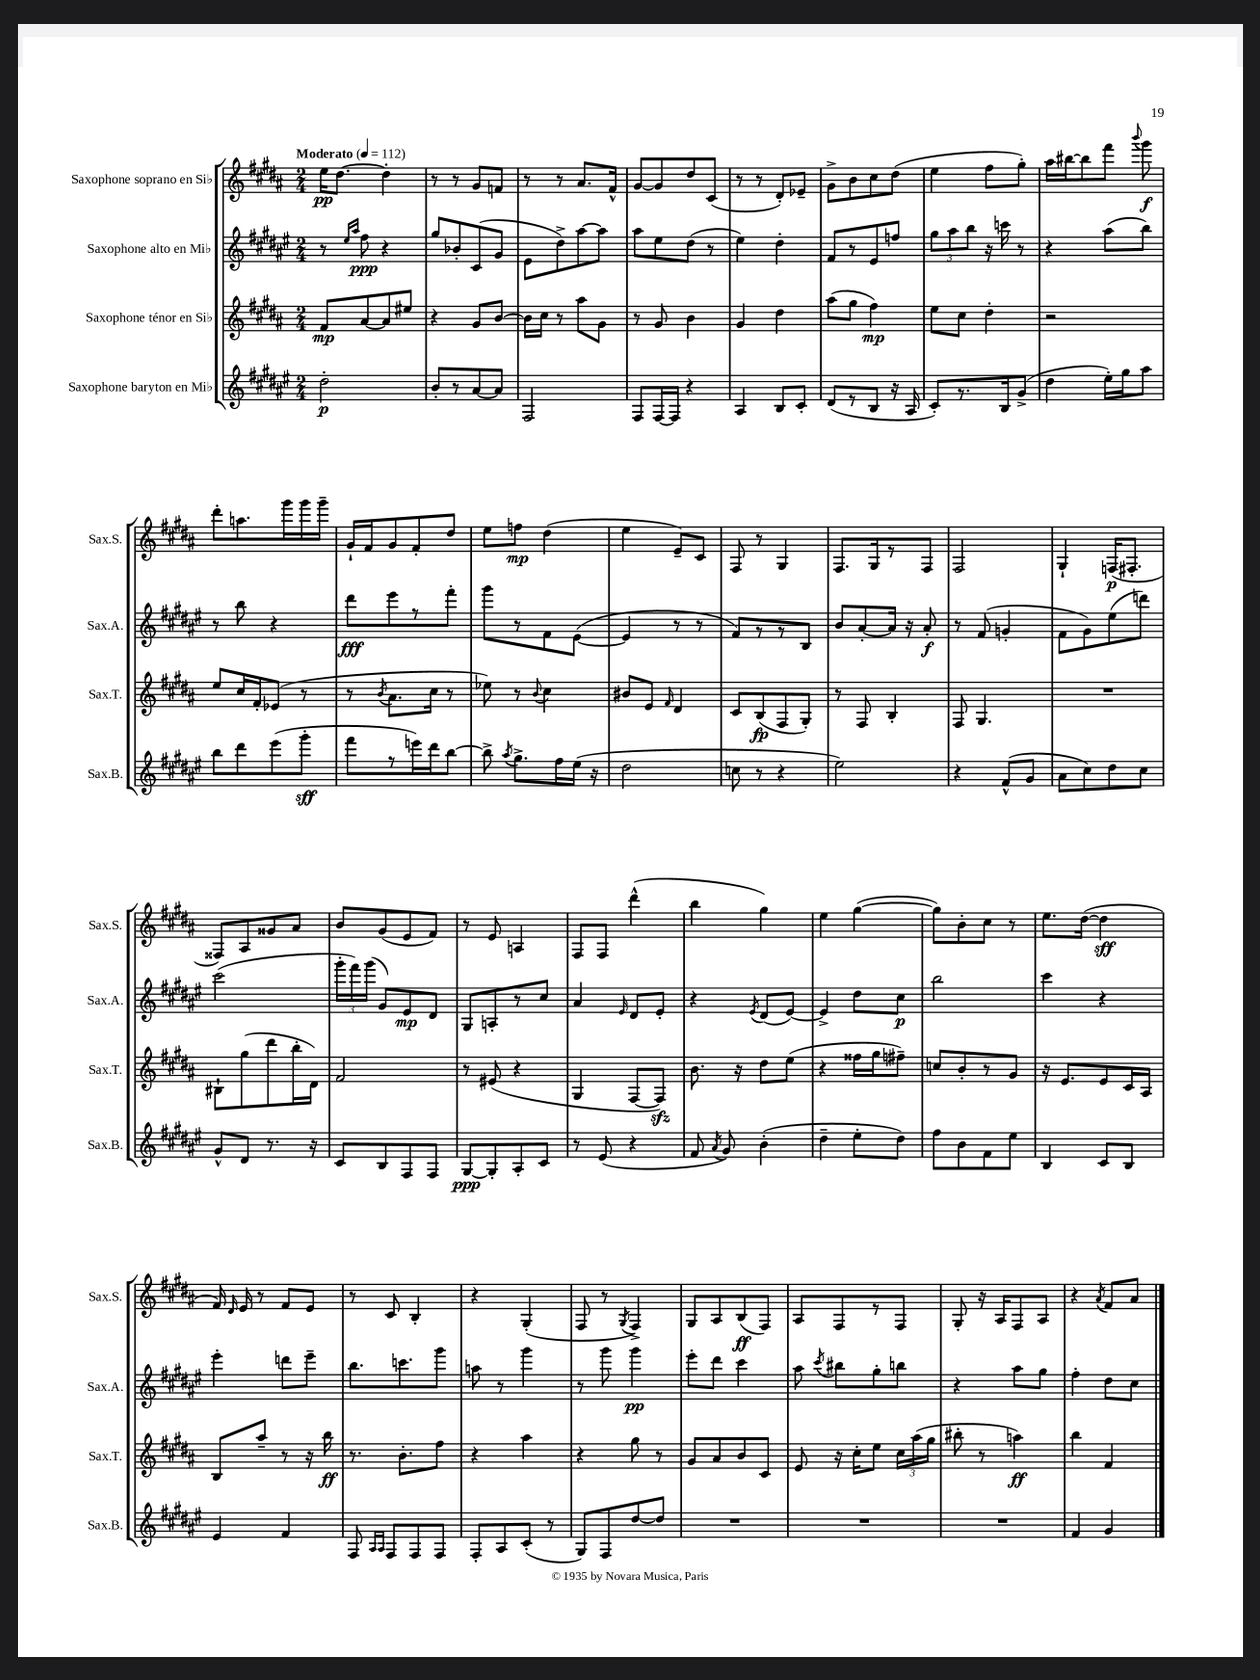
<<
\new StaffGroup <<
\new Staff = "s0" \with { instrumentName = "Saxophone soprano en Sib" shortInstrumentName = "Sax.S." } {
    \clef treble \key b \major \numericTimeSignature \time 2/4 \tempo "Moderato" 4 = 112
    \autoBeamOff e''16[\pp dis''8.]~ dis''4-. |
    r8 r8 gis'8[ f'8] |
    r8 r8 ais'8.[ fis'16]-^ |
    gis'8[~ gis'8 dis''8 cis'8]( |
    r8 r8 dis'8[-.) ees'8]-- |
    gis'8[-> b'8 cis''8 dis''8]( |
    e''4 fis''8[ gis''8]-.) |
    ais''16[ bis''16~ bis''8 fis'''8] \appoggiatura { b'''8 } gis'''8\f |
    dis'''8[-. a''8. gis'''16 gis'''16 gis'''16]-- |
    gis'16[-! fis'16 gis'8 fis'8-. dis''8] |
    e''8[ f''8]\mp dis''4( |
    e''4 e'8[--) cis'8] |
    fis8 r8 gis4 |
    fis8.[ gis16 r8 fis8] |
    fis2 |
    gis4-! f16[\p( fis8.]-. |
    fisis8[) ais8 gisis'8 ais'8] |
    b'8[ gis'8( e'8 fis'8]) |
    r8 e'8 a4 |
    fis8[ fis8] dis'''4-^( |
    b''4 gis''4) |
    e''4 gis''4~( |
    gis''8[) b'8-. cis''8] r8 |
    e''8.[ dis''16]~( dis''4\sff |
    fis'16) \grace { dis'16 } e'16 r8 fis'8[ e'8] |
    r8 cis'8 b4-. |
    r4 gis4-.( |
    fis8 r8 \acciaccatura { gis8 } fis4->) |
    gis8[ ais8 b8\ff( fis8]) |
    ais8[ fis8 r8 fis8] |
    gis8-. r16 ais16[ fis8 ais8] |
    r4 \acciaccatura { ais'8 } fis'8[ ais'8] \bar "|." |
}
\new Staff = "s1" \with { instrumentName = "Saxophone alto en Mib" shortInstrumentName = "Sax.A." } {
    \clef treble \key fis \major \numericTimeSignature \time 2/4
    \autoBeamOff r8 \grace { eis''16[ ais''16] } fis''8\ppp r4 |
    gis''8[ bes'8-. cis'8( gis'8] |
    eis'8[ dis''8->) ais''8~ ais''8] |
    ais''8[ eis''8 dis''8]( r8 |
    eis''4) dis''4-. |
    fis'8[ r8 eis'8 f''8] |
    \tuplet 3/2 { gis''8[ ais''8 b''8] } r16 c'''16 r8 |
    r4 ais''8[( b''8]) |
    r8 b''8 r4 |
    dis'''8[\fff eis'''8 r8 fis'''8]-. |
    gis'''8[ r8 fis'8 eis'8]~( |
    eis'4 r8 r8 |
    fis'8[) r8 r8 b8] |
    b'8[ ais'8~-. ais'16] r16 ais'8-.\f |
    r8 fis'8( g'4-. |
    fis'8[ gis'8) eis''8( d'''8]) |
    cis'''2( |
    \tuplet 3/2 { gis'''16[-. fis'''16) gis'''16]( } gis'8[) eis'8\mp dis'8] |
    gis8[ a8-. r8 cis''8] |
    ais'4 \grace { eis'16 } dis'8[ eis'8]-. |
    r4 \acciaccatura { eis'8 } dis'8[( eis'8]~) |
    eis'4-> dis''8[ cis''8]\p |
    b''2 |
    cis'''4 r4 |
    eis'''4-. d'''8[ eis'''8]-- |
    b''8.[ c'''8. gis'''8] |
    a''8 r8 gis'''4 |
    r8 gis'''8 gis'''4\pp |
    eis'''8[-. dis'''8] cis'''4 |
    ais''8 \acciaccatura { cis'''8 } bis''8[ gis''8-. b''8] |
    r4 ais''8[ gis''8] |
    fis''4-. dis''8[ cis''8] \bar "|." |
}
\new Staff = "s2" \with { instrumentName = "Saxophone ténor en Sib" shortInstrumentName = "Sax.T." } {
    \clef treble \key b \major \numericTimeSignature \time 2/4
    \autoBeamOff fis'8[\mp ais'8~ ais'8 eis''8] |
    r4 gis'8[ b'8]~ |
    b'16[ cis''16] r8 ais''8[ gis'8] |
    r8 gis'8 b'4 |
    gis'4 dis''4 |
    ais''8[( gis''8] fis''4\mp) |
    e''8[ cis''8] dis''4-. |
    r2 |
    e''8[ cis''16 fis'16-. ees'8]( r8 |
    r8 \acciaccatura { b'8 } ais'8.[ cis''16] r8 |
    ees''8) r8 \appoggiatura { b'8 } cis''4 |
    bis'8[ e'8] \grace { fis'16 } dis'4 |
    cis'8[ b8\fp( fis8 gis8]-.) |
    r8 fis8 b4-. |
    fis8 gis4. |
    R2 |
    bis8[-! gis''8( dis'''8 b''16-. dis'16]) |
    fis'2 |
    r8 eis'8( r4 |
    gis4 fis8[~ fis8]\sfz) |
    b'8. r16 dis''8[ e''8]( |
    r4 fisis''16[ gis''16 fis''8]--) |
    c''8[ b'8-. r8 gis'8] |
    r16 e'8.[ e'8 cis'16 ais16] |
    b8[ ais''8]-- r8 r16 b''16\ff |
    r8. b'8.[-. fis''8] |
    r4 ais''4 |
    r4 gis''8 r8 |
    gis'8[ ais'8 b'8 cis'8] |
    e'8 r16 cis''16[-. e''8] \tuplet 3/2 { cis''16[ ais''16( gis''16] } |
    bis''8-. r8 a''4\ff) |
    b''4 fis'4 \bar "|." |
}
\new Staff = "s3" \with { instrumentName = "Saxophone baryton en Mib" shortInstrumentName = "Sax.B." } {
    \clef treble \key fis \major \numericTimeSignature \time 2/4
    \autoBeamOff dis''2-.\p |
    b'8[-. r8 ais'8~ ais'8] |
    fis2 |
    fis8[ fis16~ fis16] r4 |
    ais4 b8[ cis'8]-. |
    dis'8[( r8 b8] r16 ais16 |
    cis'8[-.) r8. b16 gis'8]->( |
    dis''4 eis''16[-.) gis''16 ais''8] |
    b''8[ dis'''8 eis'''8( gis'''8]-.\sff |
    fis'''8[ r8 e'''16) dis'''16 b''8]~ |
    b''8-> \acciaccatura { ais''8 } gis''8.[-> fis''16 eis''16]( r16 |
    dis''2 |
    c''8 r8 r4 |
    eis''2) |
    r4 fis'8[-^( gis'8] |
    ais'8[ cis''8) dis''8 cis''8] |
    gis'8[-^ dis'8] r8. r16 |
    cis'8[ b8 fis8 fis8] |
    gis8[~\ppp gis8-. ais8-. cis'8] |
    r8 eis'8( r4 |
    fis'8 \acciaccatura { ais'8 } gis'8) b'4-.( |
    dis''4-- eis''8[-. dis''8]) |
    fis''8[ b'8 fis'8 eis''8] |
    b4 cis'8[ b8] |
    eis'4 fis'4 |
    fis8 \grace { ais16[ ais16] } fis8[ fis8 fis8] |
    fis8[-. ais8 cis'8]-.( r8 |
    gis8[) fis8 dis''8~ dis''8] |
    R2 |
    R2 |
    R2 |
    fis'4 gis'4 \bar "|." |
}
>>
>>
\layout { \context { \Score \remove "Bar_number_engraver" } }
